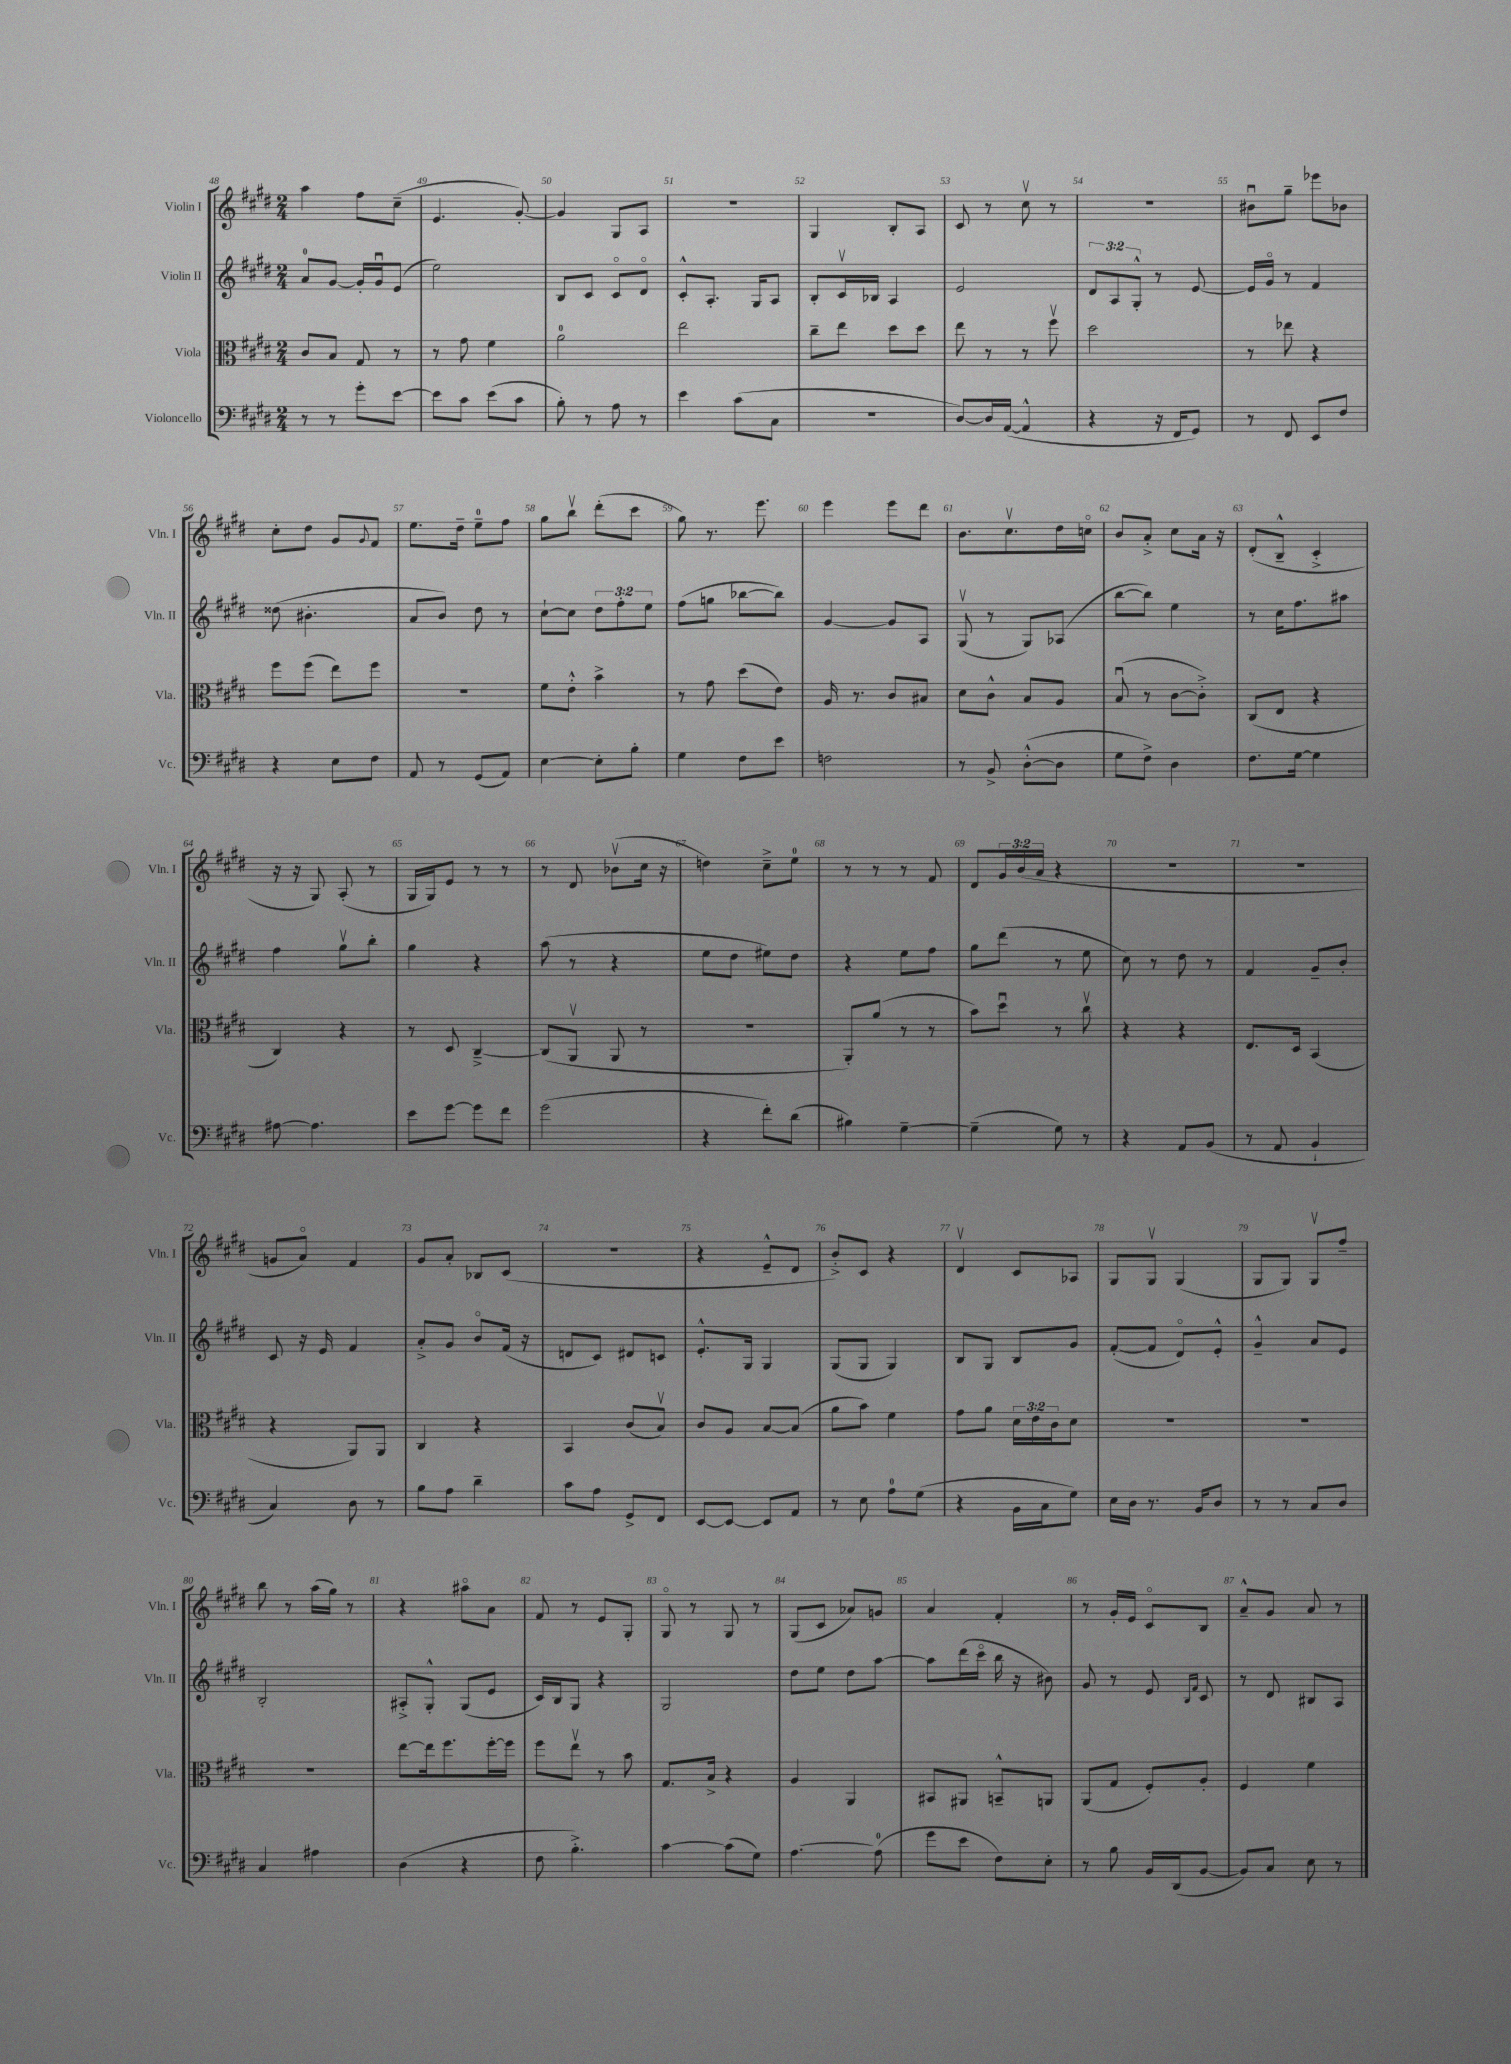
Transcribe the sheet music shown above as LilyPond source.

<<
\new StaffGroup <<
\new Staff = "s0" \with { instrumentName = "Violin I" shortInstrumentName = "Vln. I" } {
    \clef treble \key e \major \numericTimeSignature \time 2/4 \override Staff.TupletNumber.text = #tuplet-number::calc-fraction-text
    a''4 fis''8 cis''8--( |
    e'4. gis'8~-.) |
    gis'4 gis8 a8 |
    R2 |
    gis4 b8-. a8 |
    cis'8 r8 cis''8\upbow r8 |
    r2 |
    bis'8\downbow gis''8-- ees'''8 bes'8 |
    cis''8-. dis''8 gis'8 \appoggiatura { gis'8 } fis'8 |
    e''8. dis''16-- e''8-0-- fis''8 |
    gis''8 b''8\upbow dis'''8-.( cis'''8 |
    gis''8) r8. e'''8. |
    e'''4 e'''8 dis'''8 |
    b'8. cis''8.\upbow dis''16 c''16\flageolet |
    b'8 a'8-.-> cis''8 a'16 r16 |
    dis'8-.( b8---^ cis'4-.-> |
    r16 r16 gis8) a8-.( r8 |
    gis16 gis16) e'8 r8 r8 |
    r8 dis'8 bes'8\upbow( cis''16 r16 |
    d''4) cis''8---> e''8-0 |
    r8 r8 r8 fis'8 |
    dis'8 \tuplet 3/2 { gis'16 b'16( a'16 } r4 |
    R2 |
    R2 |
    g'8 a'8\flageolet) fis'4 |
    gis'8 a'8-. bes8 cis'8( |
    R2 |
    r4 e'8---^ dis'8 |
    b'8-.->) cis'8 r4 |
    dis'4\upbow cis'8 aes8 |
    gis8 gis8\upbow gis4( |
    gis8 gis8) gis8\upbow fis''8-- |
    b''8 r8 a''16( gis''16) r8 |
    r4 ais''8\flageolet a'8 |
    fis'8 r8 e'8 gis8-. |
    gis8\flageolet r8 gis8 r8 |
    gis8( cis'8 aes'8) g'8 |
    a'4 fis'4-. |
    r8 gis'16-. e'16 cis'8\flageolet b8 |
    a'8---^ gis'8 a'8 r8 \bar "|." |
}
\new Staff = "s1" \with { instrumentName = "Violin II" shortInstrumentName = "Vln. II" } {
    \clef treble \key e \major \numericTimeSignature \time 2/4 \override Staff.TupletNumber.text = #tuplet-number::calc-fraction-text
    a'8-0 gis'8~ gis'16-. gis'16\downbow e'8( |
    e''2) |
    b8 cis'8 cis'8\flageolet dis'8\flageolet |
    cis'8-.-^ a8.-. gis16 a8 |
    b8-. cis'16\upbow bes16 a4 |
    e'2 |
    \tuplet 3/2 { dis'8 a8 gis8-.-^ } r8 e'8~ |
    e'16 gis'16\flageolet r8 fis'4 |
    disis''8( bis'4.-. |
    a'8 b'8) dis''8 r8 |
    cis''8~-! cis''8 \tuplet 3/2 { dis''8 fis''8-. e''8 } |
    fis''8( g''8 bes''8~ bes''8) |
    gis'4~ gis'8 a8 |
    gis8\upbow( r8 gis8) aes8( |
    b''8~ b''8) e''4 |
    r8 cis''16 fis''8. ais''8 |
    fis''4 gis''8\upbow b''8-. |
    gis''4 r4 |
    a''8( r8 r4 |
    e''8 dis''8 eis''8) dis''8 |
    r4 e''8 fis''8 |
    gis''8 dis'''8( r8 e''8 |
    cis''8) r8 dis''8 r8 |
    fis'4 gis'8-- b'8-. |
    cis'8 r16 e'16 fis'4 |
    a'8-.-> gis'8 b'8\flageolet fis'16( r16 |
    d'8 cis'8) dis'8 c'8 |
    e'8.-.-^ gis16 gis4 |
    gis8( gis8 gis4) |
    b8 gis8 b8 gis'8 |
    fis'8~-.( fis'8 dis'8\flageolet) e'8-.-^ |
    gis'4---^ a'8 e'8 |
    b2-. |
    ais8-.-> gis8-.-^ gis8( e'8 |
    cis'16) b16 gis8 r4 |
    gis2 |
    dis''8 e''8 dis''8 a''8~ |
    a''8 dis'''16( cis'''16\flageolet b''16 r16 bis'8) |
    gis'8 r8 e'8 \grace { b16 fis'16 } cis'8 |
    r8 dis'8 bis8 a8 \bar "|." |
}
\new Staff = "s2" \with { instrumentName = "Viola" shortInstrumentName = "Vla." } {
    \clef alto \key e \major \numericTimeSignature \time 2/4 \override Staff.TupletNumber.text = #tuplet-number::calc-fraction-text
    cis'8 b8 gis8 r8 |
    r8 gis'8 fis'4 |
    a'2-0 |
    e''2 |
    cis''8-- e''8 dis''8 dis''8 |
    e''8 r8 r8 fis''8\upbow |
    dis''2 |
    r8 ees''8 r4 |
    fis''8 fis''8( e''8) fis''8 |
    r2 |
    fis'8 e'8-.-^ b'4-> |
    r8 gis'8 dis''8( e'8) |
    a16 r8. cis'8 bis8 |
    dis'8 cis'8-^ b8 a8 |
    b8\downbow( r8 cis'8~ cis'8-.->) |
    cis8( e8 r4 |
    cis4) r4 |
    r8 dis8 cis4~---> |
    cis8( a,8\upbow a,8 r8 |
    R2 |
    a,8-.) a'8( r8 r8 |
    b'8) dis''8\downbow r8 cis''8\upbow |
    r4 r4 |
    e8. dis16 b,4( |
    r4 a,8) a,8 |
    cis4 r4 |
    b,4 cis'8( b8\upbow) |
    cis'8 a8 b8~ b8( |
    a'8 b'8) fis'4 |
    gis'8 a'8 \tuplet 3/2 { dis'16 e'16 cis'16 } dis'8 |
    R2 |
    R2 |
    R2 |
    e''8~ e''16 fis''8. fis''16~-. fis''16 |
    fis''8 e''8\upbow r8 b'8 |
    gis8. b16-> r4 |
    a4 a,4 |
    bis,8 ais,8 b,8---^ a,8 |
    a,8( gis8 fis8-.) a8-. |
    fis4 fis'4 \bar "|." |
}
\new Staff = "s3" \with { instrumentName = "Violoncello" shortInstrumentName = "Vc." } {
    \clef bass \key e \major \numericTimeSignature \time 2/4
    r8 r8 gis'8-. e'8~ |
    e'8 cis'8 e'8( cis'8 |
    b8-.) r8 a8 r8 |
    e'4 cis'8( cis8 |
    R2 |
    dis8~) dis16 a,16~( a,4-^ |
    r4 r16 fis,16 gis,8) |
    r8 fis,8 e,8 fis8 |
    r4 e8 fis8 |
    a,8 r8 gis,8( a,8) |
    e4~ e8-. b8-. |
    gis4 fis8 e'8 |
    f2 |
    r8 b,8-> dis8~-.-^( dis8 |
    gis8 fis8->) dis4 |
    fis8. gis16~ gis4 |
    ais8~ ais4. |
    e'8 gis'8~ gis'8 fis'8 |
    gis'2( |
    r4 fis'8-.) dis'8( |
    bis4) gis4~-- |
    gis4--( gis8) r8 |
    r4 a,8 b,8( |
    r8 a,8 b,4-! |
    cis4) dis8 r8 |
    b8 a8 dis'4-- |
    cis'8 a8 gis,8-> fis,8 |
    e,8~ e,8~ e,8 a,8 |
    r8 e8 a8-0 gis8( |
    r4 b,16 cis16 gis8) |
    e16 dis16 r8. b,16 dis8 |
    r8 r8 cis8 dis8 |
    cis4 ais4 |
    dis4( r4 |
    fis8 b4.-.->) |
    cis'4~ cis'8( gis8) |
    a4.~ a8-0( |
    gis'8 e'8 fis8) e8-. |
    r8 b8 b,16 dis,16( b,8~ |
    b,8) cis8 e8 r8 \bar "|." |
}
>>
>>
\layout { \context { \Score currentBarNumber = #48 \override BarNumber.break-visibility = ##(#f #t #t) barNumberVisibility = #all-bar-numbers-visible } }
